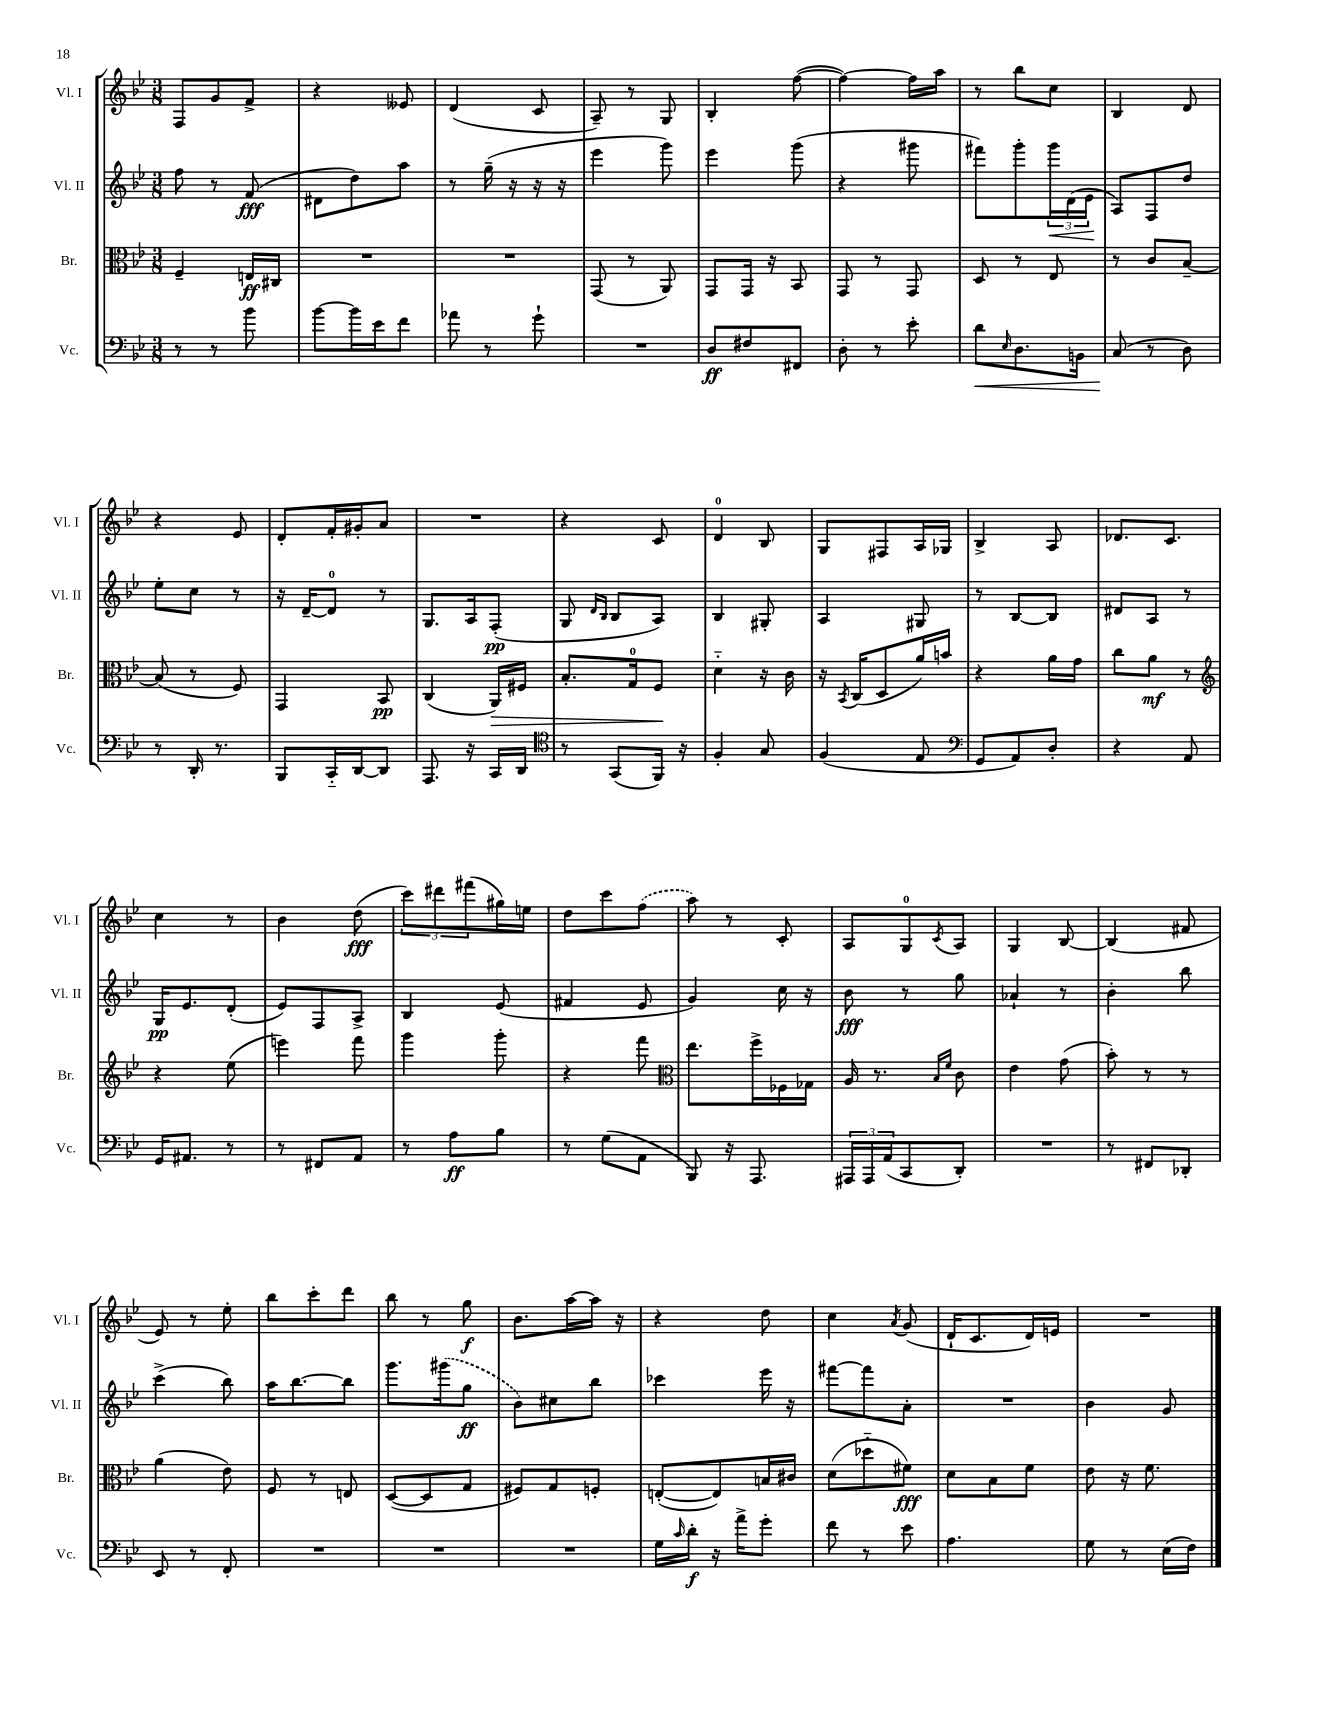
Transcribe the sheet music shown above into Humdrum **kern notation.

**kern	**kern	**kern	**kern
*staff4	*staff3	*staff2	*staff1
*clefF4	*clefC3	*clefG2	*clefG2
*k[b-e-]	*k[b-e-]	*k[b-e-]	*k[b-e-]
*M3/8	*M3/8	*M3/8	*M3/8
8r	4F~	8ff	8F
8r	.	8r	8g
8b-	16E	(8f	8f^
.	16C#	.	.
=	=	=	=
[8b-	4.r	8d#	4r
16b-]	.	8dd)	.
16e-	.	.	.
8f	.	8aa	8e--
=	=	=	=
8a-	4.r	8r	(4d
8r	.	(16gg~	.
.	.	16r	.
8g`	.	16r	8c
.	.	16r	.
=	=	=	=
4.r	(8GG	4eee-	8A~)
.	8r	.	8r
.	8AA)	8ggg)	8G
=	=	=	=
8D	8GG	4eee-	4B-'
8F#	16GG	.	.
.	16r	.	.
8FF#	8BB-	(8ggg	([8ff
=	=	=	=
8D'	8GG	4r	4ff_)
8r	8r	.	.
8e-'	8GG	8ggg#	16ff]
.	.	.	16aa
=	=	=	=
8d	8D	8fff#)	8r
16qqE-	.	.	.
8.D	8r	8ggg'	8bb-
.	8E-	24ggg	8cc
.	.	(24d	.
16BB	.	.	.
.	.	24e-	.
=	=	=	=
(8C	8r	8A)	4B-
8r	8c	8F	.
8D)	[8B-~	8dd	8d
=	=	=	=
8r	(8B-]	8ee-'	4r
16DD'	8r	8cc	.
8.r	.	.	.
.	8F)	8r	8e-
=	=	=	=
8BBB-	4GG	16r	8d'
.	.	[16d~	.
16CC'~	.	8d]	16f'
[16DD	.	.	16g#'
8DD]	8BB-	8r	8a
=	=	=	=
8.AAA	(4C	8.G	4.r
16r	.	16A	.
16CC	16AA)	(8F'	.
16DD	16F#	.	.
=	=	=	=
*clefC4	*	*	*
8r	8.B-'	8G	4r
.	.	16qqd	.
.	.	16qqB-	.
(8GG	.	8B-	.
.	16G	.	.
16FF)	8F	8A)	8c
16r	.	.	.
=	=	=	=
4F'	4d'~	4B-	4d
8G	16r	8G#'	8B-
.	16c	.	.
=	=	=	=
(4F	16r	4A	8G
.	8qBB-	.	.
.	(16C	.	.
.	8D	.	8F#
8E-	16a)	8G#	16A
.	16b	.	16G-
=	=	=	=
*clefF4	*	*	*
8GG	4r	8r	4B-^
8AA)	.	[8B-	.
8D'	16a	8B-]	8A
.	16g	.	.
=	=	=	=
4r	8cc	8d#	8.d-
.	8a	8A	.
.	.	.	8.c
8AA	8r	8r	.
=	=	=	=
*	*clefG2	*	*
16GG	4r	16G	4cc
8.AA#	.	8.e-	.
8r	(8ee-	(8d'	8r
=	=	=	=
8r	4eee)	8e-)	4b-
8FF#	.	8F	.
8AA	8fff	8A^	(8dd
=	=	=	=
8r	4ggg	4B-	12ccc)
.	.	.	12ddd#
8A	.	.	.
.	.	.	(12fff#
8B-	8ggg'	(8e-	16gg#)
.	.	.	16ee
=	=	=	=
8r	4r	4f#	8dd
(8G	.	.	8ccc
8AA	8fff	8e-	(8ff
=	=	=	=
*	*clefC3	*	*
8BBB-)	8.ee-	4g)	8aa)
16r	.	.	8r
8.AAA	16ff^	.	.
.	16F-	16cc	8c'
.	16G-	16r	.
=	=	=	=
24AAA#	16A	8b-	8A
24AAA#	.	.	.
.	8.r	.	.
(24AA	.	.	.
8CC	.	8r	8G
.	16qqB-	.	.
.	16qqf	.	8qc
8DD')	8c	8gg	8A
=	=	=	=
4.r	4e-	4a-`	4G
.	(8g	8r	[8B-
=	=	=	=
8r	8b-')	4b-'	(4B-]
8FF#	8r	.	.
8DD-'	8r	8bb-	8f#
=	=	=	=
8EE-	(4a	(4ccc^	8e-)
8r	.	.	8r
8FF'	8e-)	8bb-)	8ee-'
=	=	=	=
4.r	8F	16aa	8bb-
.	.	[8.bb-	.
.	8r	.	8ccc'
.	8E	8bb-]	8ddd
=	=	=	=
4.r	([8D	8.ggg	8bb-
.	8D]	.	8r
.	.	(16ggg#	.
.	8G	8gg	8gg
=	=	=	=
4.r	8F#)	8b-)	8.b-
.	8G	8cc#	.
.	.	.	[16aa
.	8F'	8bb-	16aa]
.	.	.	16r
=	=	=	=
16G	([8E'	4ccc-	4r
16qqc	.	.	.
16d'	.	.	.
16r	8E])	.	.
16a^	.	.	.
8g'	16B	16eee-	8dd
.	16c#	16r	.
=	=	=	=
8f	(8d	[8fff#	4cc
8r	8dd-'~	8fff#]	.
.	.	.	8qa
8e-	8f#)	8a'	(8g
=	=	=	=
4.A	8d	4.r	16d`
.	.	.	8.c
.	8B-	.	.
.	8f	.	16d)
.	.	.	16e
=	=	=	=
8G	8e-	4b-	4.r
8r	16r	.	.
.	8.f	.	.
(16E-	.	8g	.
16F)	.	.	.
==	==	==	==
*-	*-	*-	*-
